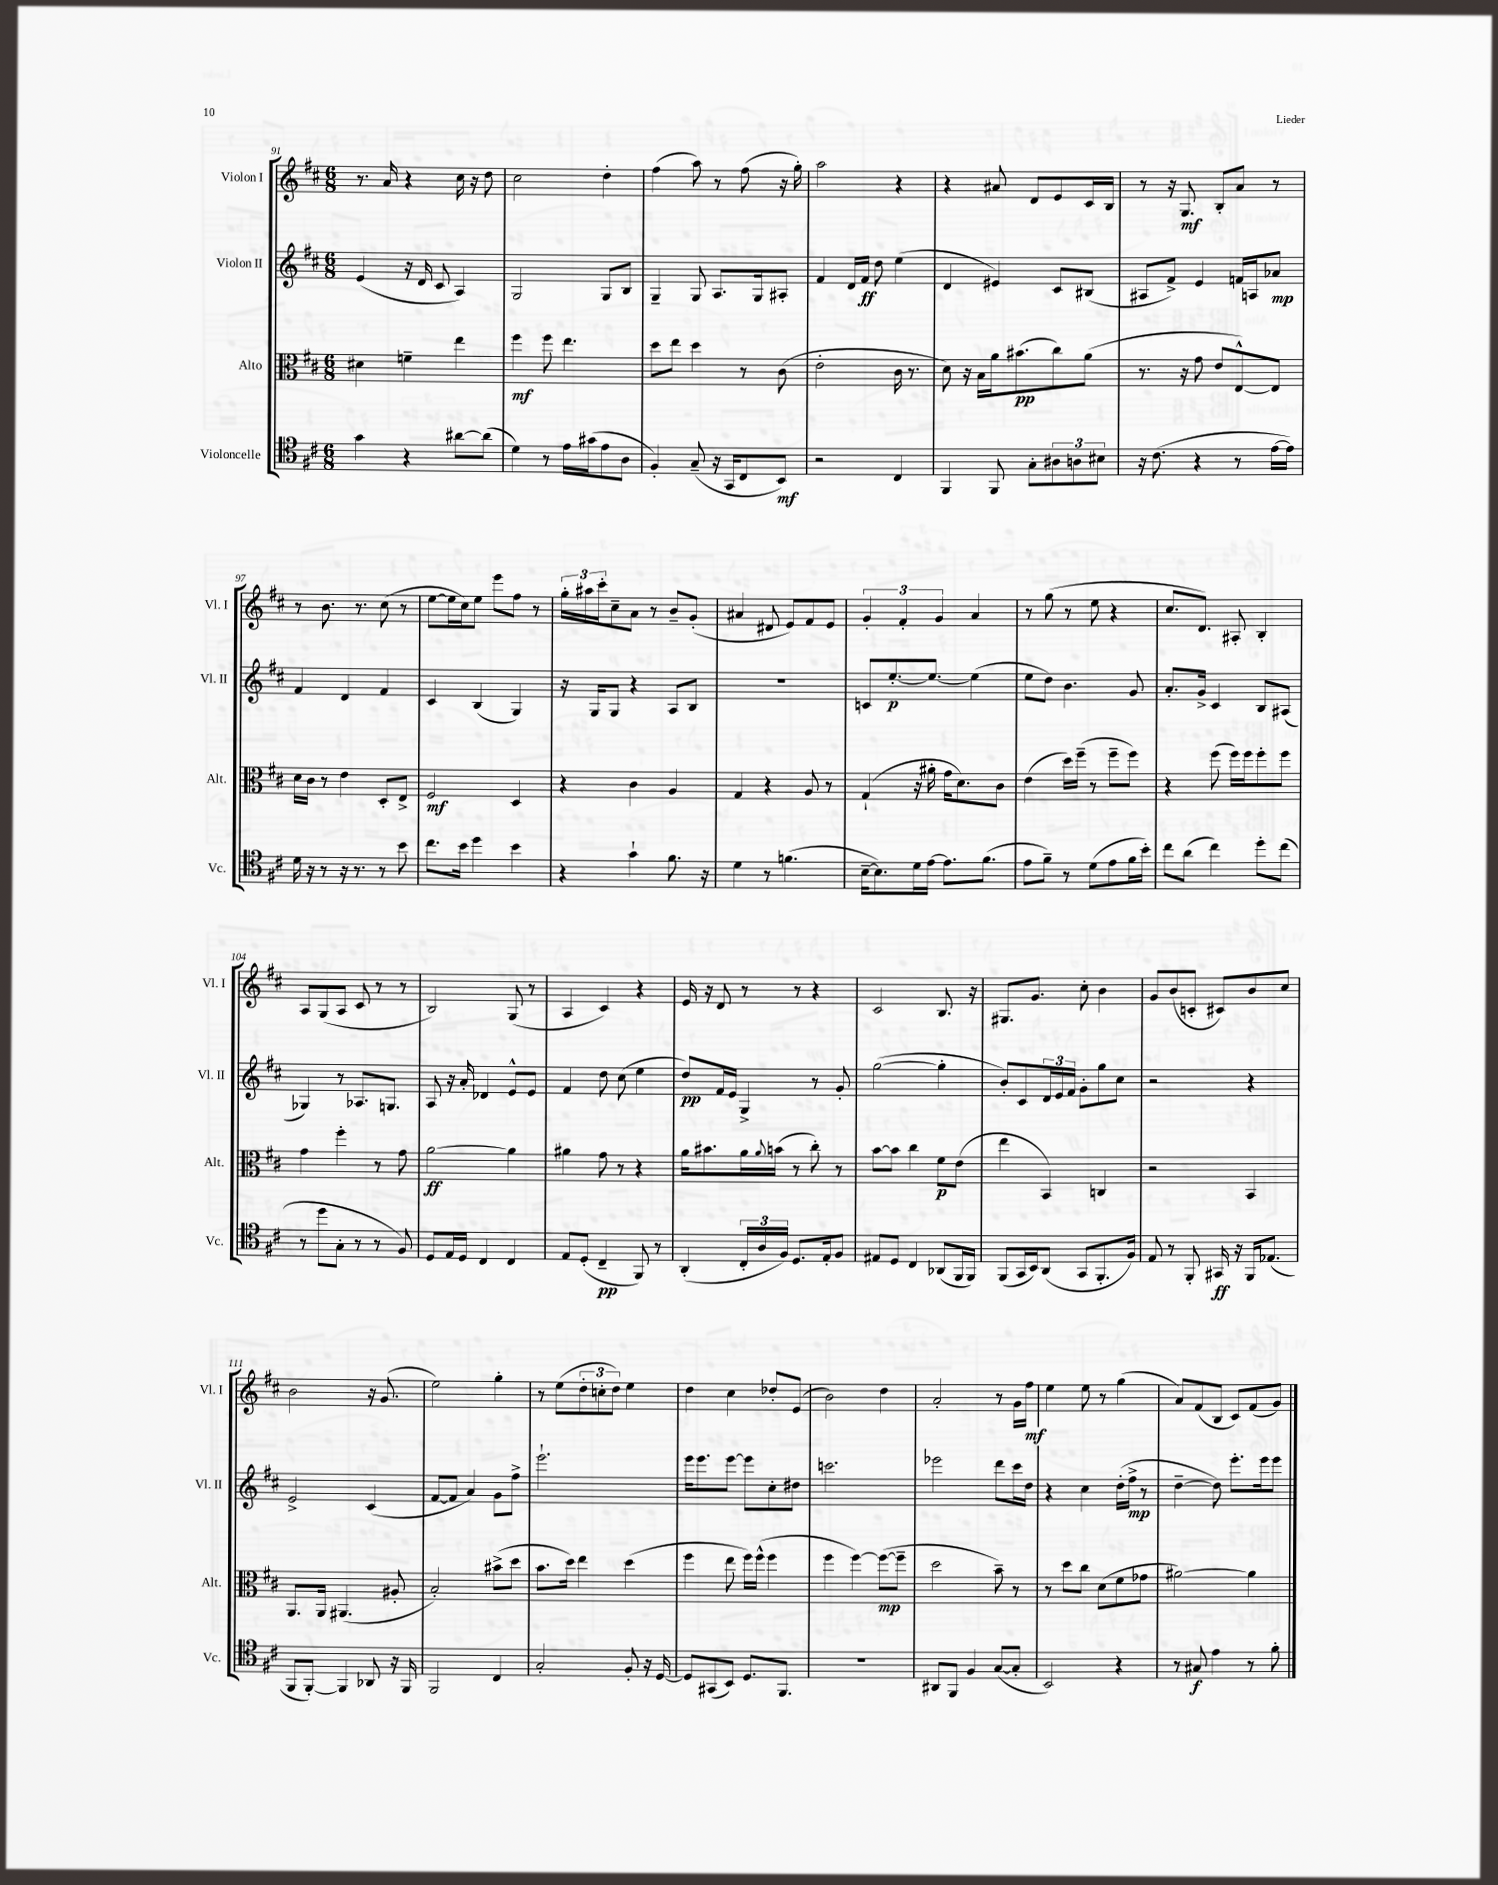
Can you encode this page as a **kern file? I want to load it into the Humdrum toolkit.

**kern	**kern	**kern	**kern
*staff4	*staff3	*staff2	*staff1
*clefC4	*clefC3	*clefG2	*clefG2
*k[f#c#]	*k[f#c#]	*k[f#c#]	*k[f#c#]
*M6/8	*M6/8	*M6/8	*M6/8
4g	4d#	(4e	8.r
.	.	.	16a
4r	4f~	16r	4r
.	.	16d	.
.	.	8c#	.
[8a#	4ee	4A)	16cc#
.	.	.	16r
(8a#]	.	.	8dd
=	=	=	=
4d)	4ff#	2G	2cc#
8r	8ff#	.	.
16e	4.ee	.	.
(16g#	.	.	.
8e	.	8G	4dd'
8A	.	8B	.
=	=	=	=
4F#')	8dd	4G~	(4ff#
.	8ee	.	.
(8G~	4dd	8G	8aa)
16r	.	8.A	8r
16GG	.	.	.
8C#	8r	.	(8ff#
.	.	16G	.
8BB)	(8c#	8A#'	16r
.	.	.	16gg')
=	=	=	=
2r	2e'	4f#	2aa
.	.	16d	.
.	.	16f#	.
.	.	8dd	.
4C#	16c#	(4ee	4r
.	8.r	.	.
=	=	=	=
4FF#	8d)	4d	4r
.	16r	.	.
.	16B	.	.
8FF#	16a	4e#)	8a#
.	(8.b#	.	.
8G'	.	.	8d
12A#	8cc#)	8c#	8e
12A	.	.	.
.	(8a	(8B#	16c#
12B#	.	.	.
.	.	.	16B
=	=	=	=
16r	8.r	8A#	8r
(8.c#	.	.	.
.	.	8f#^)	16r
.	16r	.	8.G
4r	8g	4e	.
.	8e	.	8B'
8r	[8E^^)	16f	8a
.	.	16A	.
[16e	8E]	8a-	8r
16e])	.	.	.
=	=	=	=
16d	16d	4f#	8r
16r	16c#	.	.
8r	8r	.	8.b
16r	4e	4d	.
8.r	.	.	8.r
8r	8D'	4f#	(8cc#
8b	8E^	.	8r
=	=	=	=
8.cc#	2F#	4c#	[8ee
.	.	.	16ee]
16b	.	.	16cc#)
4dd	.	(4B	8ee
.	.	.	8eee
4b	4D	4G)	8ff#
.	.	.	8r
=	=	=	=
4r	4r	16r	24gg'
.	.	.	24aa#
.	.	16G	.
.	.	.	24ccc#'
.	.	8G	8cc#~
4g`	4c#	4r	8a
.	.	.	8r
8.f#	4A	8A	8b~
.	.	8B	(8g'
16r	.	.	.
=	=	=	=
4d	4G	2.r	4a#
8r	4r	.	8d#
(4.f	.	.	8e)
.	8A	.	8f#
.	8r	.	8e
=	=	=	=
[16B~	(4G`	8c	6g'
8.B])	.	.	.
.	.	[8.ee'	.
.	.	.	6f#'
16d	16r	.	.
[16e	16a#'	8.ee_	.
.	.	.	6g
8.e]	16g	.	.
.	8.d)	.	.
.	.	(4ee]	4a
(8.f#	.	.	.
.	8c#	.	.
=	=	=	=
8e	(4e	8ee	8r
8f#~)	.	8dd)	(8gg
8r	16dd)	4.b	8r
.	(16ff#~	.	.
(8d	8r	.	8ee
8e	8ff#~	.	4r
16f#	8ff#)	8g	.
16b')	.	.	.
=	=	=	=
8cc#	4r	8.a'	8.cc#
(8a	.	.	.
.	.	16g^	8.d)
4cc#)	(8ff#	4c#	.
.	16ff#)	.	8A#'
.	16ff#	.	.
8dd'	8ff#'	8B	4B'
(8cc#	8ff#	(8A#	.
=	=	=	=
8r	4g	4G-)	8A
8dd	.	.	(8G
8G'	4ff#'	8r	8A
8r	.	8.A-	8c#
8r	8r	.	8r
.	.	8.G	.
8F#)	8g	.	8r
=	=	=	=
8D	[2a	8A	2B)
16E	.	16r	.
16D	.	16a'	.
4C#	.	4d-	.
4C#	4a]	8e^^	(8G
.	.	8e	8r
=	=	=	=
8E	4a#	4f#	4A
(8D'	.	.	.
4C#~	8g	8dd	4c#)
.	8r	(8cc#	.
8FF#)	4r	4ee	4r
8r	.	.	.
=	=	=	=
(4AA'	16a	8dd)	16e
.	8.b#	.	16r
.	.	16f#	8d
.	.	16e	.
24C#'	16a	4G^	8r
24A	.	.	.
.	8qqa	.	.
.	(16b	.	.
24F#)	.	.	.
8.D	8r	.	8r
.	8cc#')	8r	4r
16E'	.	.	.
8F#	8r	8g'	.
=	=	=	=
8E#	[8b	([2gg	2c#
8D	8b]	.	.
4C#	4cc#	.	.
(8AA-	8f#	4gg']	8.B
16FF#	(8e	.	.
16FF#)	.	.	16r
=	=	=	=
(8FF#	4ee	8b')	8.G#
16GG	.	8c#	.
16BB)	.	.	8.g
(8AA	4BB)	24d	.
.	.	24e	.
.	.	24f#	.
8GG	.	8g'	8cc#'
8.FF#'	4C	8gg	4b
.	.	8cc#	.
16F#)	.	.	.
=	=	=	=
8E	2r	2r	8g
8r	.	.	(8b
8FF#'	.	.	8c'
16GG#	.	.	8c#)
16r	.	.	.
16FF#	4BB	4r	8b
(8.E-	.	.	.
.	.	.	8cc#
=	=	=	=
8FF#	8.AA	2e^	2b
[8FF#')	.	.	.
.	16AA	.	.
4FF#]	(4.AA#	.	.
8AA-	.	(4c#	16r
.	.	.	(8.g
16r	8A#'	.	.
16FF#	.	.	.
=	=	=	=
2FF#	2B')	[8f#	2ee)
.	.	8f#]	.
.	.	4a)	.
4C#	(8b#^	8g	4gg'
.	8dd	8ff#^	.
=	=	=	=
2G'	8.b	2.eee`	8r
.	.	.	(8ee
.	16dd)	.	.
.	4ee	.	12dd'
.	.	.	12cc'
.	.	.	12dd)
8F#'	(4dd	.	4ee
16r	.	.	.
[16D	.	.	.
=	=	=	=
8D]	4ff#	16eee	4dd
.	.	8.eee	.
(8GG#	.	.	.
8BB)	8ee	[8eee	4cc#
8.D	16ff#)	8eee]	.
.	(16ff#^^	.	.
.	4ff#	8cc#'	8dd-'
8.FF#	.	.	.
.	.	8dd#	(8e
=	=	=	=
2.r	4ff#	2.ccc	2b)
.	[4ff#)	.	.
.	(8ff#_	.	4dd
.	8ff#~]	.	.
=	=	=	=
8AA#	2dd	2eee-	2a'
8FF#	.	.	.
4F#	.	.	.
([8G	8b~)	8ddd	8r
8G']	8r	16ccc#	16g
.	.	16dd	16ff#
=	=	=	=
2BB)	8r	4r	4ee
.	8dd	.	.
.	8cc#	4cc#	8ee
.	(8d	.	8r
4r	8f#	(16dd'	(4gg
.	.	16ff#^	.
.	8g-	8r	.
=	=	=	=
8r	[2a#)	[4dd~	8a)
8G#	.	.	(8f#
4e	.	8dd])	8B
.	.	8.eee'	8c#)
8r	4a#]	.	(8f#
.	.	16eee	.
8f#'	.	8eee	8g)
==	==	==	==
*-	*-	*-	*-
